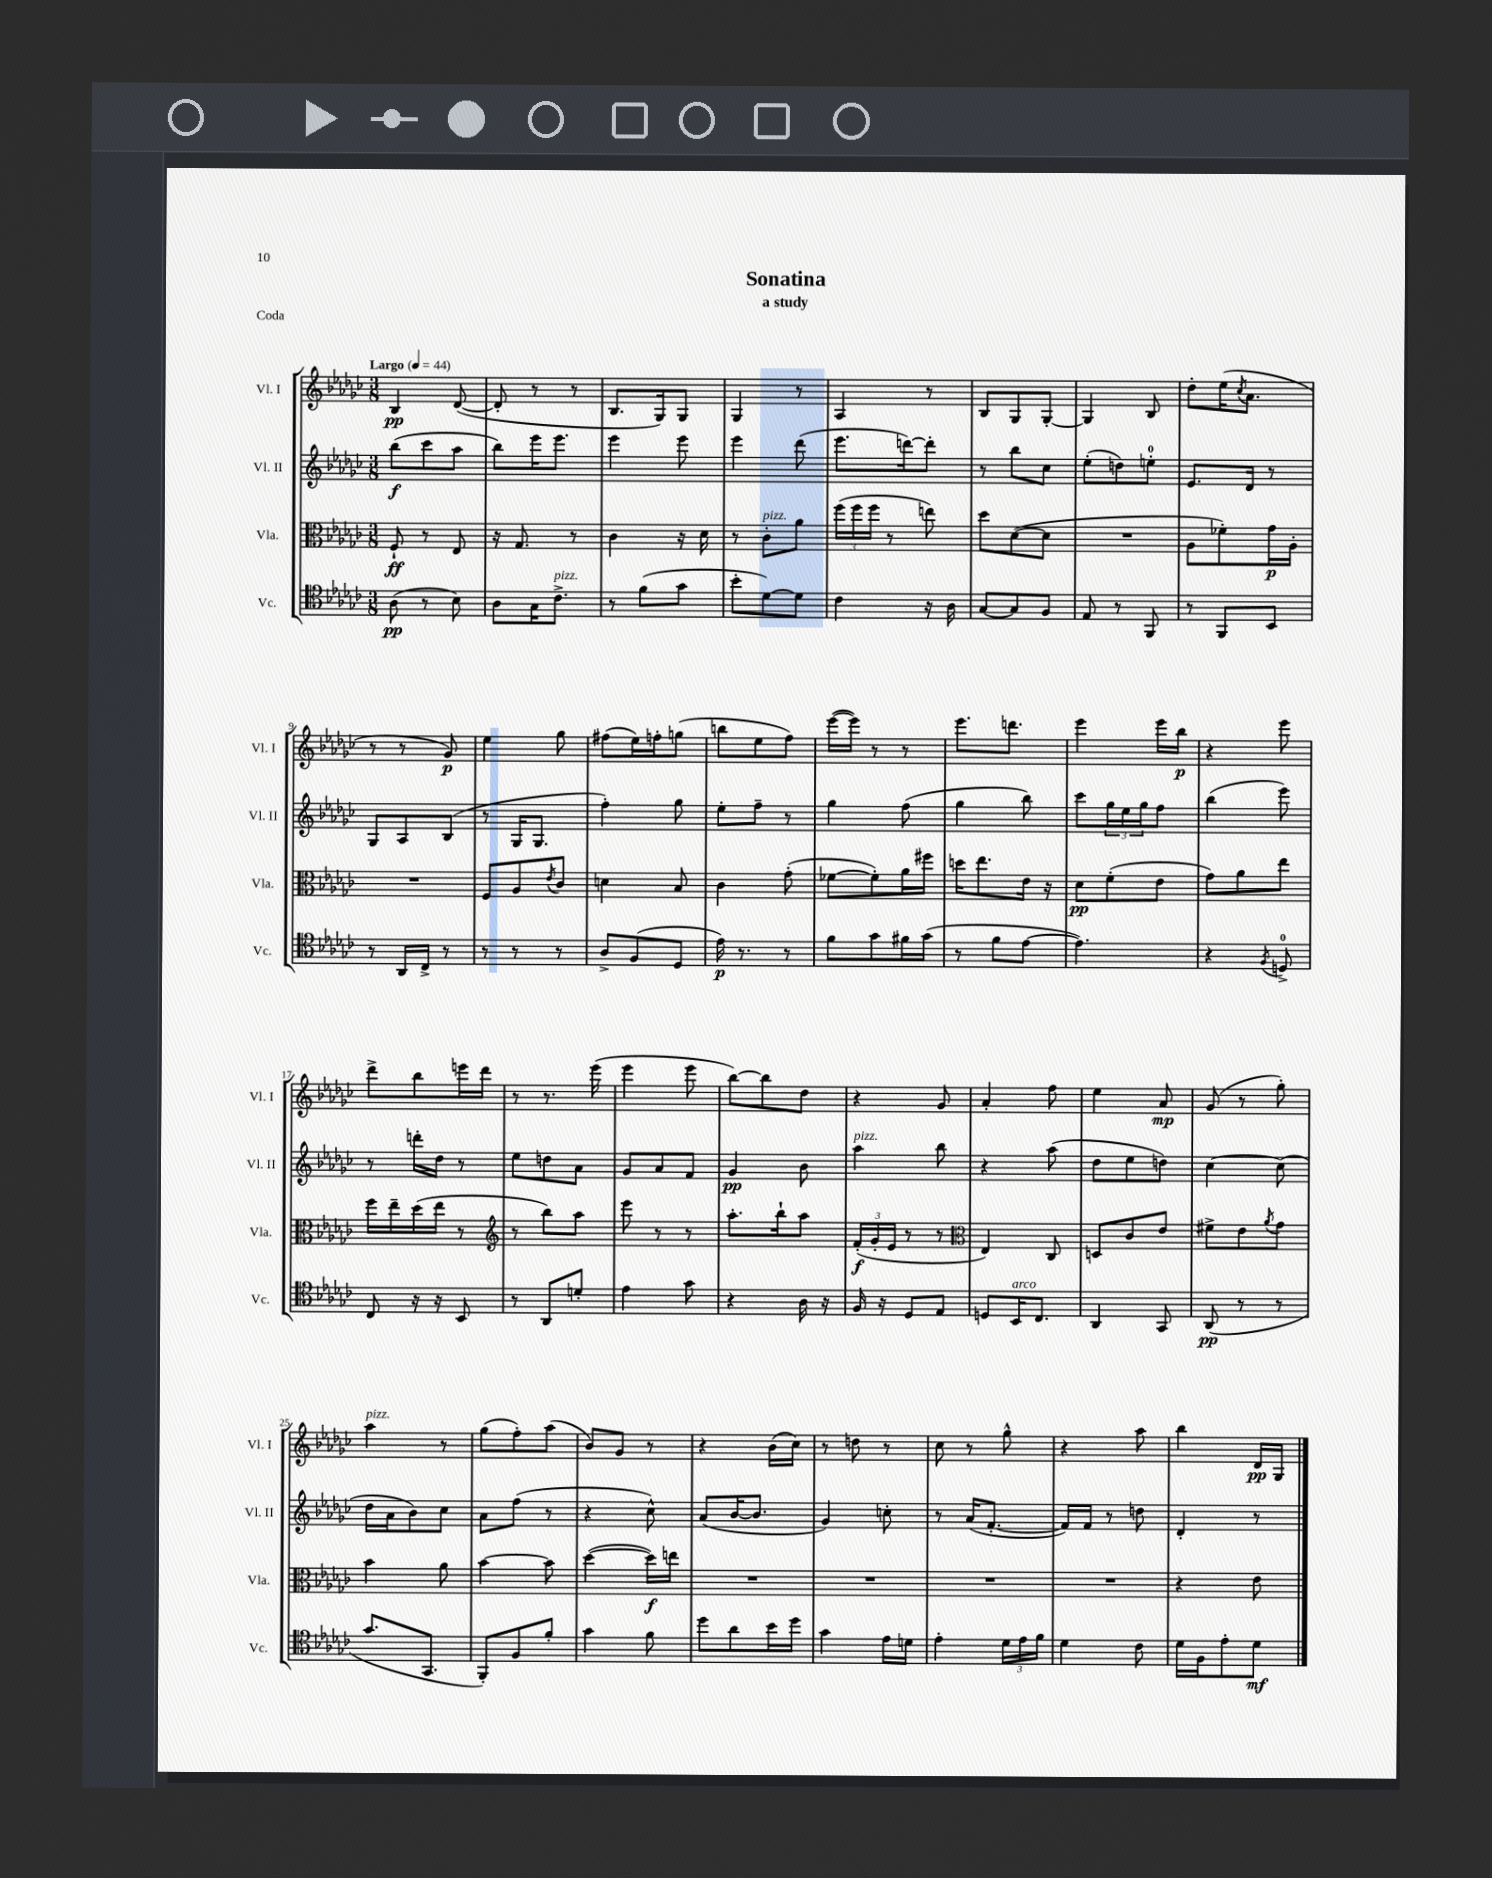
\header { title = "Sonatina" subtitle = "a study" piece = "Coda" }
<<
\new StaffGroup <<
\new Staff = "s0" \with { instrumentName = "Vl. I" shortInstrumentName = "Vl. I" } {
    \clef treble \key ges \major \numericTimeSignature \time 3/8 \tempo "Largo" 4 = 44
    bes4\pp des'8~( |
    des'8-. r8 r8 |
    bes8. ges16) ges8 |
    ges4 r8 |
    aes4 r8 |
    bes8 ges8 ges8~-. |
    ges4 bes8 |
    des''8-. ees''16( \acciaccatura { ces''8 } aes'8. |
    r8 r8 ges'8\p) |
    ees''4 ges''8 |
    fis''8( ees''16) f''16-. g''8( |
    b''8 ees''8 f''8) |
    ees'''16~( ees'''16) r8 r8 |
    ees'''8. d'''8. |
    ees'''4 ees'''16 bes''16\p |
    r4 ees'''8 |
    des'''8-> bes''8 e'''16 des'''16 |
    r8 r8. ees'''16( |
    ees'''4 ees'''8 |
    bes''8~) bes''8 des''8 |
    r4 ges'8 |
    aes'4-. f''8 |
    ees''4 aes'8\mp |
    ges'8( r8 ges''8-.) |
    aes''4^\markup { \italic "pizz." } r8 |
    ges''8( f''8-.) aes''8( |
    bes'8) ges'8 r8 |
    r4 bes'16( ces''16) |
    r8 d''8 r8 |
    ces''8 r8 ges''8-^ |
    r4 aes''8 |
    bes''4 des'16\pp ges16 \bar "|." |
}
\new Staff = "s1" \with { instrumentName = "Vl. II" shortInstrumentName = "Vl. II" } {
    \clef treble \key ges \major \numericTimeSignature \time 3/8
    bes''8\f( ces'''8 aes''8 |
    bes''8) ees'''16 ees'''8. |
    ees'''4 ees'''8 |
    ees'''4 des'''8( |
    ees'''8. d'''16~) d'''8-. |
    r8 bes''8 ces''8 |
    ees''8-.( d''8) e''8-0-. |
    ees'8. des'16 r8 |
    ges8 aes8 bes8( |
    r8 ges16 ges8. |
    f''4-.) ges''8 |
    ees''8-. f''8-- r8 |
    ges''4 f''8( |
    ges''4 bes''8) |
    ces'''8 \tuplet 3/2 { ges''16 ees''16 ges''16 } f''8 |
    bes''4( ees'''8) |
    r8 d'''16-. des''16 r8 |
    ees''8 d''8 aes'8 |
    ges'8 aes'8 f'8 |
    ges'4\pp bes'8 |
    aes''4^\markup { \italic "pizz." } bes''8 |
    r4 aes''8( |
    des''8 ees''8 d''8) |
    ces''4~ ces''8( |
    des''16 aes'16 bes'8) ces''8 |
    aes'8 f''8( r8 |
    r4 ces''8-^) |
    aes'8( bes'16~ bes'8. |
    ges'4) c''8-. |
    r8 aes'16( f'8.~-. |
    f'16) f'16 r8 d''8 |
    des'4-. r8 \bar "|." |
}
\new Staff = "s2" \with { instrumentName = "Vla." shortInstrumentName = "Vla." } {
    \clef alto \key ges \major \numericTimeSignature \time 3/8
    f8-!\ff r8 ees8 |
    r16 ges8. r8 |
    ces'4 r16 des'16 |
    r8 ces'8-.^\markup { \italic "pizz." } aes'8 |
    \tuplet 3/2 { f''16( f''16 f''16 } r8 e''8) |
    des''8 des'8~( des'8 |
    R4. |
    aes8 fes'8-.) ges'16\p aes16-. |
    R4. |
    f8 aes8 \acciaccatura { ees'8 } ces'8 |
    d'4 bes8 |
    ces'4 ges'8-.( |
    fes'8~ fes'8-.) aes'16 fis''16 |
    d''16 ees''8. ees'16 r16 |
    des'8\pp f'8-.( ees'8 |
    ges'8) aes'8 ees''8 |
    f''16 ees''16-- des''16( ees''16 r8 |
    \clef treble r8 bes''8) aes''8 |
    ees'''8 r8 r8 |
    aes''8.-. bes''16-! aes''8 |
    \tuplet 3/2 { f'16-.\f( ges'16-. ees'16 } r8 r8 |
    \clef alto ees4) ces8 |
    d8 ces'8 ees'8 |
    fis'8-> ees'8 \acciaccatura { aes'8 } ges'8 |
    bes'4 aes'8 |
    bes'4~ bes'8 |
    des''4~( des''16\f) e''16 |
    R4. |
    R4. |
    R4. |
    R4. |
    r4 ees'8 \bar "|." |
}
\new Staff = "s3" \with { instrumentName = "Vc." shortInstrumentName = "Vc." } {
    \clef tenor \key ges \major \numericTimeSignature \time 3/8
    aes8\pp( r8 bes8) |
    aes8 ges16 ces'8.->^\markup { \italic "pizz." } |
    r8 f'8( ges'8 |
    bes'8-. des'8~) des'8 |
    ces'4 r16 aes16 |
    ges8~ ges8 f8 |
    ees8 r8 f,8 |
    r8 f,8 bes,8 |
    r8 aes,16 ces16-> r8 |
    r8 r8 r8 |
    aes8-> f8( des8 |
    ees'16\p) r8. r8 |
    f'8 ges'8 fis'16 ges'16( |
    r8 f'8 ees'8~ |
    ees'4.) |
    r4 \acciaccatura { f8 } d8-0-> |
    ces8 r16 r16 bes,8 |
    r8 aes,8 d'8-. |
    ees'4 ges'8 |
    r4 aes16 r16 |
    f16 r16 des8 ees8 |
    d8 bes,16^\markup { \italic "arco" } ces8. |
    aes,4 ges,8 |
    aes,8\pp( r8 r8 |
    ges'8. ges,8. |
    f,8-.) f8 f'8-. |
    ges'4 f'8 |
    des''8 aes'8 bes'16 des''16 |
    ges'4 ees'16 d'16 |
    ees'4-. \tuplet 3/2 { des'16 ees'16 f'16 } |
    des'4 ces'8 |
    des'16 f16 ees'8-. des'8\mf \bar "|." |
}
>>
>>
